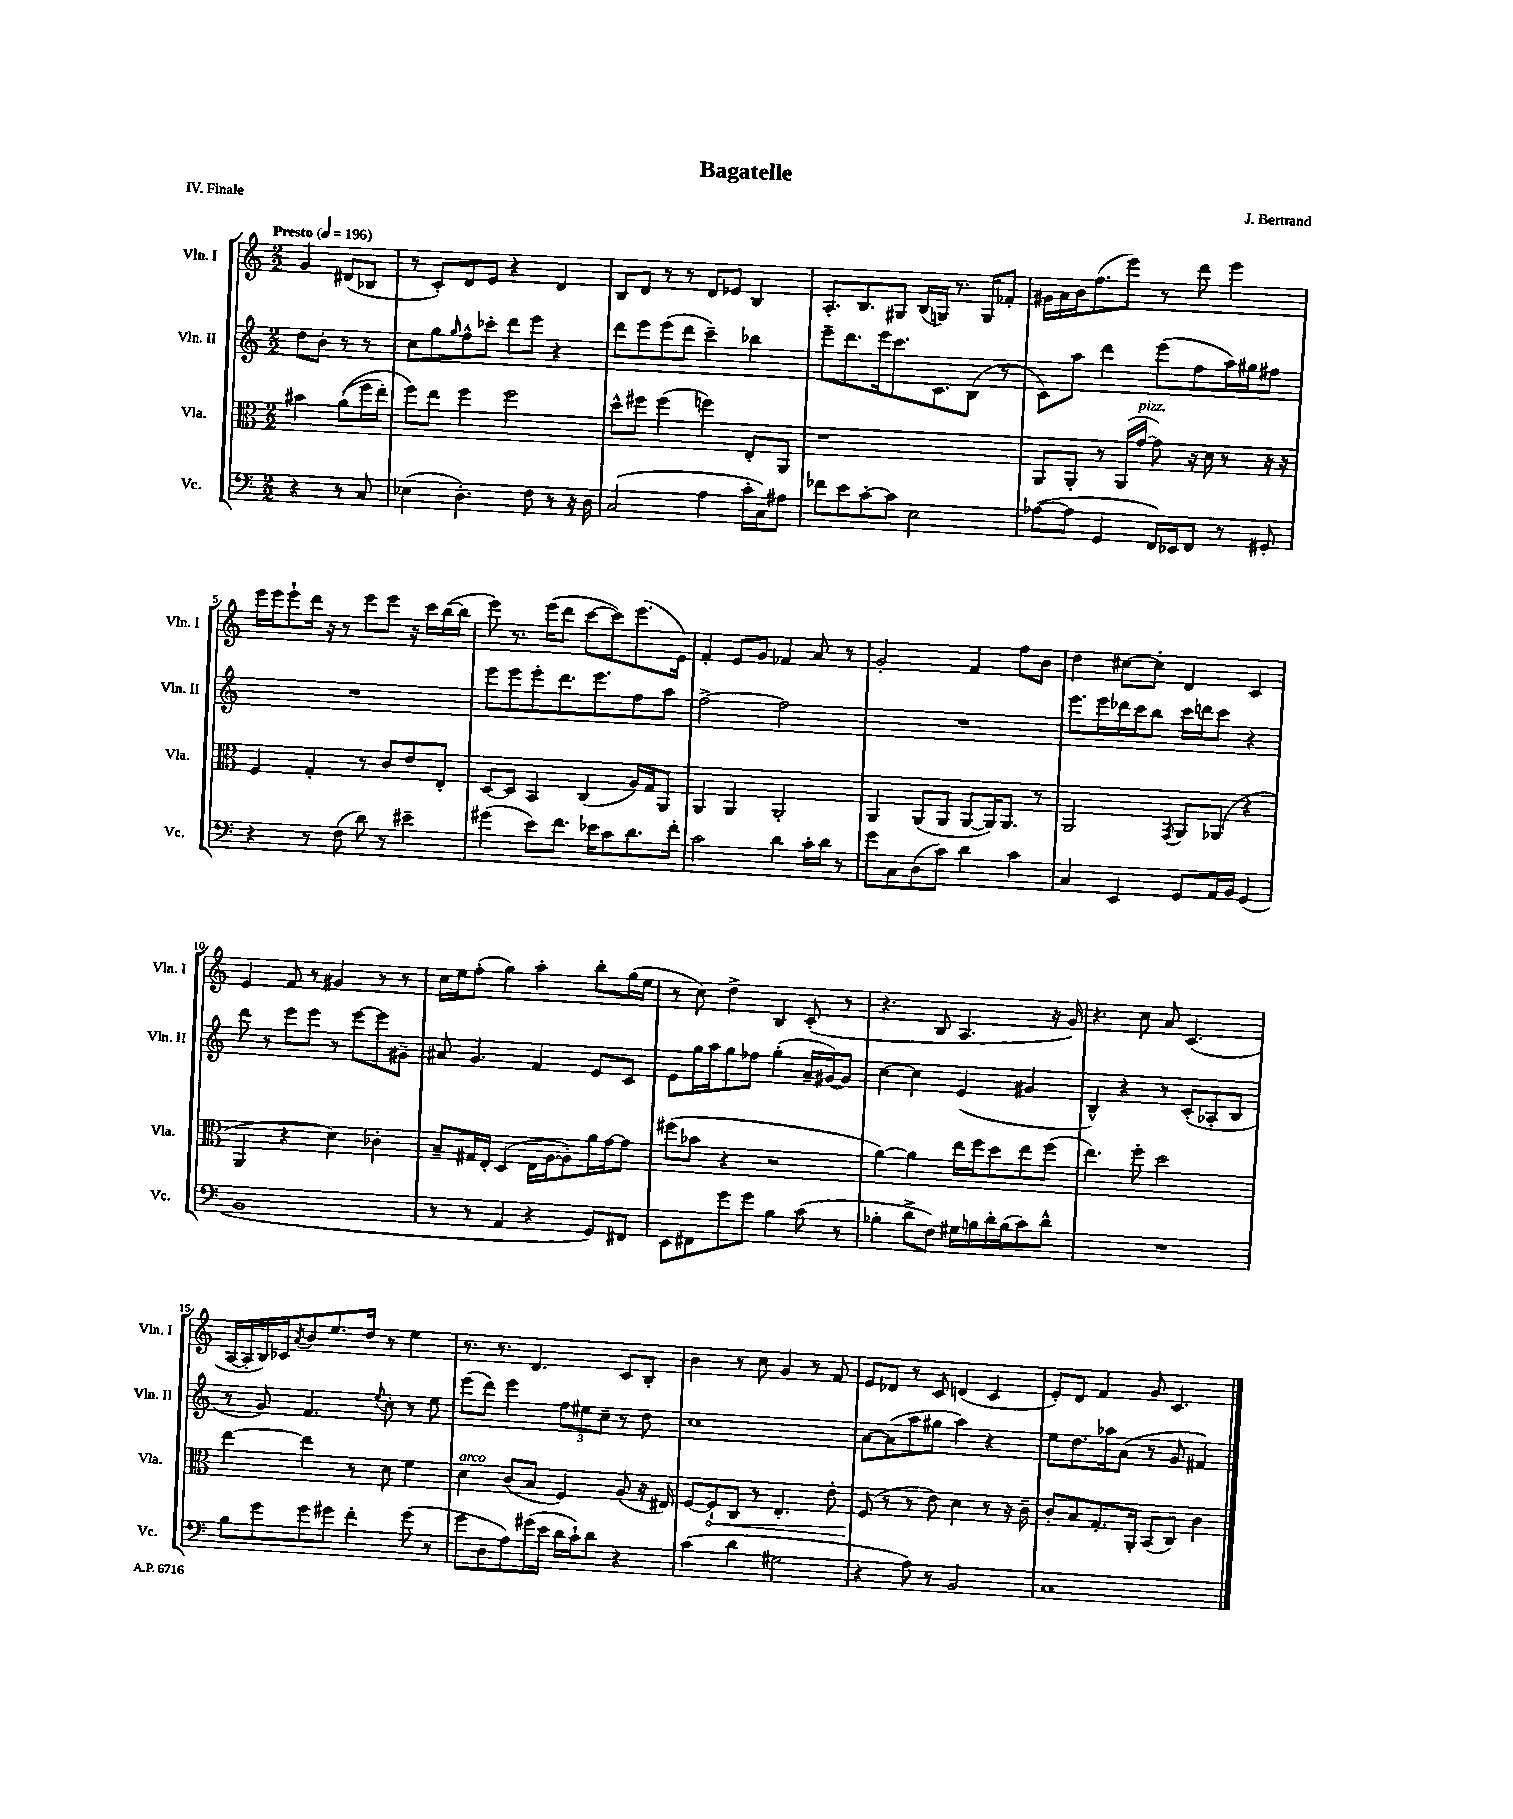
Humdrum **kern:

**kern	**kern	**dynam	**kern	**kern
*part4	*part3	*part3	*part2	*part1
*staff4	*staff3	*staff3	*staff2	*staff1
*I"Vc.	*I"Vla.	*	*I"Vln. II	*I"Vln. I
*I'Vc.	*I'Vla.	*	*I'Vln. II	*I'Vln. I
*clefF4	*clefC3	*	*clefG2	*clefG2
*k[]	*k[]	*	*k[]	*k[]
*M2/2	*M2/2	*	*M2/2	*M2/2
*MM196	*MM196	*	*MM196	*MM196
=	=	=	=	=
!	!	!	!	!LO:TX:a:B:t=Presto
4r	4b#X\	.	8dd\L	4g/
.	.	.	8b'\J	.
8r	((8a\L	.	8r	(8d#X/L
8C/	16ff\L	.	8r	8B-X/J
.	16ee'\JJ)	.	.	.
=1	=1	=1	=1	=1
(4E-X\	8ff\L)	.	8cc\L	8r
.	8ee\J	.	8gg\	8c'/L)
.	.	.	16qqgg/	.
4.D'\)	4ff\	.	8ff^^\	8d/
.	.	.	8ccc-X'\J	8e/J
.	2ff\	.	8ddd\L	4r
8F\	.	.	8eee\J	.
8r	.	.	4r	4d/
16r	.	.	.	.
16D\	.	.	.	.
=2	=2	=2	=2	=2
(2C/	8dd^^\L	.	8ddd\L	8B/L
.	8ff#X\J	.	8eee\	8d/J
.	(4ff#\	.	(8eee\	8r
.	.	.	8ddd\J	8r
4A\	4ffn\)	.	4ccc~\)	8d/L
.	.	.	.	8e-X/J
16c'\LL	8E'/L	.	4bb-X\	4B/
16C\J)	.	.	.	.
8A#X\J	8AA/J	.	.	.
=3	=3	=3	=3	=3
8f-X\L	1r	.	8eee~\L	8.A'/L
8e\	.	.	8.ddd\	.
.	.	.	.	8.B/
[8c'\	.	.	.	.
.	.	.	16eee\k	.
8c\J]	.	.	8.ccc\	8G#X/J
2E\	.	.	.	(16B/LL
.	.	.	8.c\	16Gn/JJ)
.	.	.	.	8.r
.	.	.	(8B\J	.
.	.	.	.	16G/KL
.	.	.	8r	8f-X'/J
=4	=4	=4	=4	=4
([8A-X\L	8AA/L	.	8c\L)	16g#X\LL
.	.	.	.	16a\
8A-\J]	8AA'/J	.	8aa\J	16b\J
.	.	.	.	(8.ff\
4GG/	8r	.	4ddd\	.
.	(16AA/LL	.	.	8eee\J)
!	!LO:TX:a:i:t=pizz.	!	!	!
.	[16g/JJ	.	.	.
16FF/LL)	8g\])	.	(8eee\L	8r
16EE-X/J	.	.	.	.
8FF/J	16r	.	8ff\	8ddd\
.	16d\	.	.	.
8r	8r	.	16aa\L)	4eee\
.	.	.	16gg#X\J	.
8GG#X'/	16r	.	8ff#X\J	.
.	16r	.	.	.
!!LO:LB:g=z
=5	=5	=5	=5	=5
4r	4F/	.	1r	16eee\LL
.	.	.	.	16eee\J
.	.	.	.	8eee`\
8r	4G'/	.	.	16ddd\Jk
.	.	.	.	16r
(8F\	.	.	.	8r
8d\)	8r	.	.	8eee\L
8r	8c/L	.	.	8eee\J
4e#X~\	8e/	.	.	16r
.	.	.	.	16ccc\LL
.	8E'/J	.	.	([16bb\
.	.	.	.	16bb\JJ]
=6	=6	=6	=6	=6
(4g#X\	[8D/L	.	8eee\L	8eee\)
.	8D/J]	.	8eee\	8.r
8e\L)	4BB/	.	8eee'\	.
.	.	.	.	(16eee\KL
8.f\J	.	.	8.ddd\	8ddd\J
.	(4C/	.	.	[8ccc\L
16e-X\KL	.	.	8.eee\	.
8c\	.	.	.	8ccc\])
8.d\	16A/LL)	.	8ff\	(8.eee\
.	16G/J	.	.	.
.	8AA/J	.	8aa\J	.
16f'\Jk	.	.	.	16e\Jk)
=7	=7	=7	=7	=7
2c\	4AA/	.	[2ff^\	4f'/
.	4AA/	.	.	8e/L
.	.	.	.	8g/J
4d\	2AA'/	.	2ff\]	4f-X/
16c'\LL	.	.	.	8a/
16d\JJ	.	.	.	.
8r	.	.	.	8r
=8	=8	=8	=8	=8
8g\L	4AA/	.	1r	2g'/
8C\	.	.	.	.
(8D\	(8AA/L	.	.	.
8c\J)	8AA/J	.	.	.
4d\	[8AA/L	.	.	4f/
.	16AA/K])	.	.	.
.	8.AA/J	.	.	.
4c\	.	.	.	8ff\L
.	8r	.	.	8b\J
=9	=9	=9	=9	=9
4C/	2AA/	.	8.eee\L	4dd\
.	.	.	16eee\L	.
4EE/	.	.	16ddd-X\	[8cc#X\L
.	.	.	16ccc\J	.
.	.	.	8bb\J	8cc#'\J]
.	8qGG/	.	.	.
8GG/L	8AA/L	.	16ccc\LL	4d/
.	.	.	16dddn\J	.
16AA/L	(8AA-X/J	.	8ccc\J	.
16BB/JJ	.	.	.	.
(4GG/	4r	.	4r	4c/
!!LO:LB:g=z
=10	=10	=10	=10	=10
1BB	4AA/	.	8ddd\	4e/
.	.	.	8r	.
.	4r	.	8eee\L	8f/
.	.	.	8eee\J	8r
.	4d\)	.	8r	4g#X/
.	.	.	[8eee\L	.
.	4c-X'\	.	8eee\]	8r
.	.	.	8g#X~\J	8r
=11	=11	=11	=11	=11
8r	8B~/L	.	8a#X/	16cc\LL
.	.	.	.	16ee\J
8r	16G#X/L	.	4.g/	(8ff'\J
.	16E'/JJ	.	.	.
4AA/	(4D/	.	.	4gg\)
4r	16E\LL	.	4f/	4aa'\
.	[16A\J	.	.	.
.	8A'\])	.	.	.
8GG/L)	16a\L	.	8e/L	8bb'\L
.	[16g\J	.	.	.
8FF#X/J	8g\J]	.	8c/J	(16gg\L
.	.	.	.	16ee\JJ
=12	=12	=12	=12	=12
8EE\L	(8ff#X\L	.	8e\L	8r
8FF#X\	8b-X\J	.	16gg\L	8cc\)
.	.	.	16aa\J	.
8g\	4r	.	8gg\	4dd^\
8g\J	.	.	8ff-X\J	.
4B\	2r	.	(4gg'\	4B/
(8c\	.	.	16a~/LL	(8c'/
.	.	.	[16g#X/J)	.
8r	.	.	8g#/J]	8r
=13	=13	=13	=13	=13
4B-X'\	[4a\)	.	[4cc\	4.r
8d^\L	4a\]	.	4cc\]	.
8F\J)	.	.	.	8B/
16G#X\LL	16ee\LL	.	(4e/	4.A/
16Bn\	16ff\J	.	.	.
16d'\	8dd\	.	.	.
(16B\J	.	.	.	.
8c\)	8ee\	.	4g#X/	.
8d^^\J	(8ff\J	.	.	16r
.	.	.	.	16g/)
=14	=14	=14	=14	=14
1r	4.ee\)	.	4B^^/)	4.r
.	.	.	4r	.
.	8ff'\	.	.	8cc\
.	2dd\	.	8r	8a/
.	.	.	(8c'/L	(4.c/
.	.	.	8A-X'/	.
.	.	.	8B/J	.
!!LO:LB:g=z
=15	=15	=15	=15	=15
8B\L	[4ee\	.	8r	[16A/LL
.	.	.	.	16A'/]
8g\	.	.	8g/)	16B/)
.	.	.	.	16c-X/J
.	.	.	.	8qa/
8g\	4ee\]	.	4.f/	8b/
8g#X\J	.	.	.	8.ee/
4f'\	8r	.	.	.
.	.	.	.	16dd/Jk
.	.	.	8qqee/	.
.	8d\	.	8cc'\	8r
(8g#\	4f\	.	8r	4ee\
8r	.	.	8ee\	.
=16	=16	=16	=16	=16
!	!LO:TX:a:i:t=arco	!	!	!
8g\L	4d\	.	(8eee\L	8.r
8D\	.	.	8ddd\J)	.
.	.	.	.	8.r
8A\)	(8c/L	.	4eee\	.
(16g#X\L	8B/J	.	.	4.d/
16e\JJ	.	.	.	.
16d\LL	4F/)	.	12ff\L	.
16c`\J)	.	.	.	.
.	.	.	12ee#X\	.
8d\J	.	.	.	.
.	.	.	12cc~\J	.
4r	(8A/	.	8r	8c/L
.	16r	.	8dd\	8B'/J
.	16E#X/)	.	.	.
=17	=17	=17	=17	=17
(4c\	[8F/L	.	1cc	4b\
!	!	!LO:HP:b	!	!
.	8F`/]	<	.	.
4d\	8C/J	.	.	8r
.	8r	.	.	8cc\
2G#X\	4.E'/	.	.	4g/
.	.	.	.	8r
.	8e'\	.	.	8f/
=18	=18	=18	=18	=18
4r	(8F/	.	[8a\L	8e/L
.	8r	[	(8a\]	8d-X/J
8A\)	8r	.	8aa\	8r
8r	8e\)	.	8gg#X\J	8c/
2BB/	4d\	.	4aa\)	(4dn/
.	8r	.	4r	4c/
.	16r	.	.	.
.	16c~\	.	.	.
=19	=19	=19	=19	=19
1C	8c'/L	.	8ee\L	8e'/L)
.	8B/	.	8.dd\	8d/J
.	8.G'/	.	.	4f/
.	.	.	16aa-X\k	.
.	.	.	(8a\J	.
.	16AA'/Jk	.	.	.
.	(8BB/L	.	8r	8g/
.	8C/J)	.	8g/	4.c/
.	4c\	.	4f#X/)	.
==	==	==	==	==
*-	*-	*-	*-	*-
